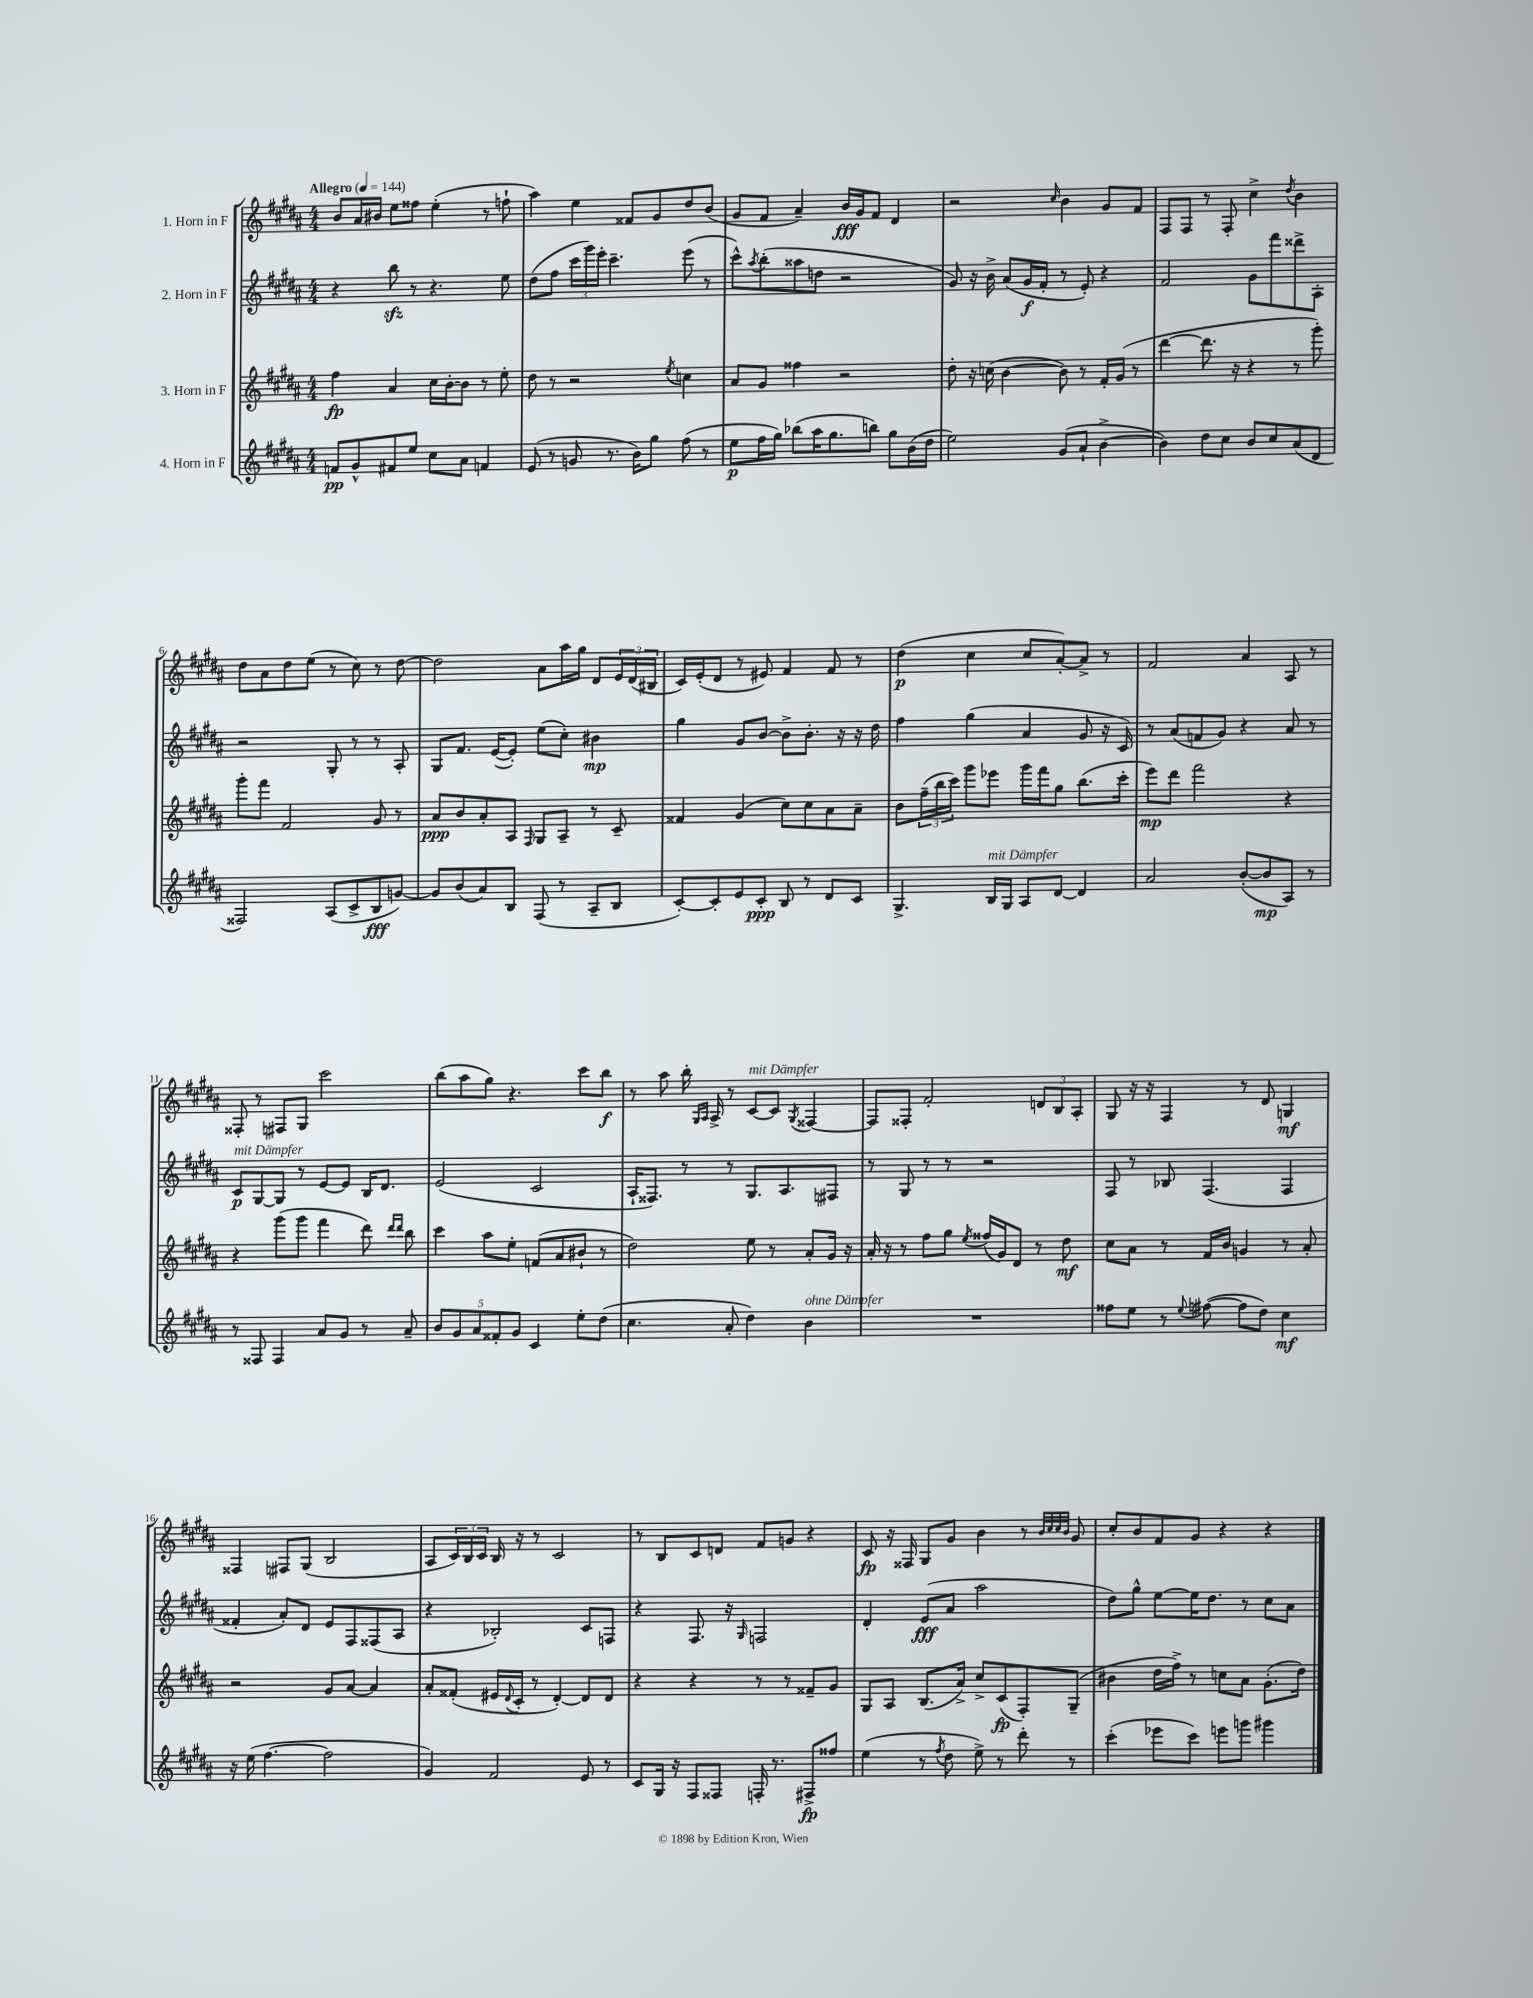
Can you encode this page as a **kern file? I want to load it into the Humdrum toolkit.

**kern	**dynam	**kern	**dynam	**kern	**dynam	**kern	**dynam
*part4	*part4	*part3	*part3	*part2	*part2	*part1	*part1
*staff4	*staff4	*staff3	*staff3	*staff2	*staff2	*staff1	*staff1
*I"4. Horn in F	*	*I"3. Horn in F	*	*I"2. Horn in F	*	*I"1. Horn in F	*
*clefG2	*	*clefG2	*	*clefG2	*	*clefG2	*
*k[f#c#g#d#a#]	*	*k[f#c#g#d#a#]	*	*k[f#c#g#d#a#]	*	*k[f#c#g#d#a#]	*
*M4/4	*	*M4/4	*	*M4/4	*	*M4/4	*
*MM144	*	*MM144	*	*MM144	*	*MM144	*
=1	=1	=1	=1	=1	=1	=1	=1
!	!	!	!	!	!	!LO:TX:a:B:t=Allegro	!
8fn/L	pp	4ff#\	fp	4r	.	8b/L	.
8g#^^/	.	.	.	.	.	16a#/L	.
.	.	.	.	.	.	16b#X/JJ	.
8f#X/	.	4a#/	.	8bbzz\	.	8ee\L	.
8ee/J	.	.	.	8r	.	8ff##X\J	.
8cc#\L	.	16cc#\LL	.	4.r	.	(4ee'\	.
.	.	[16b'\J	.	.	.	.	.
8a#\J	.	8b\J]	.	.	.	.	.
4fn/	.	8r	.	.	.	8r	.
.	.	8ee'\	.	8ee\	.	8ffn`\	.
=2	=2	=2	=2	=2	=2	=2	=2
(8e/	.	8dd#\	.	(8dd#\L	.	4aa#\)	.
8r	.	8r	.	8ff#\J	.	.	.
8gn/	.	2r	.	24ccc#\LL	.	4ee\	.
.	.	.	.	24ggg#\)	.	.	.
.	.	.	.	24eee'\JJ	.	.	.
8.r	.	.	.	4.ccc#~\	.	.	.
.	.	.	.	.	.	8f##X/L	.
16b\KL)	.	.	.	.	.	.	.
8gg#\J	.	.	.	.	.	8g#/	.
.	.	8qee/	.	.	.	.	.
(8ff#\	.	4ccn\	.	(8eee\	.	8dd#/	.
8r	.	.	.	8r	.	(8b/J	.
=3	=3	=3	=3	=3	=3	=3	=3
8ee\L	p	8a#/L	.	8ccc#^^\L)	.	8g#/L	.
.	.	.	.	8qaa#/	.	.	.
16ff#\L	.	8g#/J	.	(8bb'\	.	8f#/J	.
16gg#\JJ)	.	.	.	.	.	.	.
(8bb-X\L	.	4ff##X\	.	8aa##X\	.	4a#~/)	.
16aa#\K	.	.	.	8ddn\J	.	.	.
8.gg#\	.	.	.	.	.	.	.
.	.	2r	.	2r	.	16b/LL	fff
.	.	.	.	.	.	16g#/J	.
8bbn\J)	.	.	.	.	.	8f#/J	.
8gg#\L	.	.	.	.	.	4d#/	.
(16b\L	.	.	.	.	.	.	.
16dd#\JJ	.	.	.	.	.	.	.
=4	=4	=4	=4	=4	=4	=4	=4
2ee\)	.	8dd#'\	.	8g#/)	.	2r	.
.	.	16r	.	16r	.	.	.
.	.	(16ccn\	.	16b^\	.	.	.
.	.	[4b\	.	(8a#/L	.	.	.
.	.	.	.	16g#/L	f	.	.
.	.	.	.	16f#'/JJ	.	.	.
.	.	.	.	.	.	16qqcc#/	.
(8g#/L	.	8b\])	.	8r	.	4b\	.
8a#`/J	.	8r	.	8e'/)	.	.	.
[4b^\	.	16f#'/LL	.	4r	.	8g#/L	.
.	.	(16g#/JJ	.	.	.	.	.
.	.	8r	.	.	.	8f#/J	.
=5	=5	=5	=5	=5	=5	=5	=5
4b\])	.	[4ddd#\	.	2f#/	.	8F#/L	.
.	.	.	.	.	.	8F#/J	.
8dd#\L	.	8.ddd#\]	.	.	.	8r	.
8cc#\J	.	.	.	.	.	8F#'/	.
.	.	16r	.	.	.	.	.
8b/L	.	4r	.	8g#\L	.	4cc#^\	.
8cc#/	.	.	.	8fff#\	.	.	.
.	.	.	.	.	.	8qdd#/	.
(8a#/	.	8r	.	8ddd##X^\	.	4b\	.
8d#/J	.	8ggg#'\)	.	8A#'\J	.	.	.
!!LO:LB:g=z
=6	=6	=6	=6	=6	=6	=6	=6
2F##X/)	.	8ggg#'\L	.	2r	.	8dd#\L	.
.	.	8fff#\J	.	.	.	8a#\	.
.	.	2f#/	.	.	.	8dd#\	.
.	.	.	.	.	.	(8ee\J	.
(8A#/L	.	.	.	8G#'/	.	8r	.
8c#^/	.	.	.	8r	.	8cc#\)	.
8B/	fff	8g#/	.	8r	.	8r	.
[8gn/J)	.	8r	.	8A#'/	.	[8dd#\	.
=7	=7	=7	=7	=7	=7	=7	=7
8g/L]	.	8a#/L	ppp	8G#/L	.	2dd#\]	.
(8b/	.	8b/	.	8.f#/J	.	.	.
8a#/)	.	8a#'/	.	.	.	.	.
.	.	.	.	([16e/KL	.	.	.
8B/J	.	8A#/J	.	8e'/J])	.	.	.
.	.	16qqF#/	.	.	.	.	.
(8F#/	.	8G#/L	.	(8ee\L	.	8a#\L	.
8r	.	8A#~/J	.	8cc#'\J)	.	16aa#\L	.
.	.	.	.	.	.	16gg#\JJ	.
8A#~/L	.	8r	.	4b#X\	mp	8d#/L	.
8B/J	.	8c#~/	.	.	.	24e/L	.
.	.	.	.	.	.	(24d#/	.
.	.	.	.	.	.	24B#X/JJ	.
=8	=8	=8	=8	=8	=8	=8	=8
[8c#'/L)	.	4f##X/	.	4gg#\	.	16c#/LL)	.
.	.	.	.	.	.	(16e'/J	.
8c#'/]	.	.	.	.	.	8d#/J	.
8e/	.	(4g#/	.	8g#/L	.	8r	.
8c#'/J	ppp	.	.	[8b/J	.	8e#X/)	.
8B/	.	8cc#\L)	.	8b^\L]	.	4f#/	.
8r	.	8cc#\	.	8.b'\J	.	.	.
8d#/L	.	8a#\	.	.	.	8f#/	.
.	.	.	.	16r	.	.	.
8c#/J	.	8a#~\J	.	16r	.	8r	.
.	.	.	.	16dd#\	.	.	.
=9	=9	=9	=9	=9	=9	=9	=9
4.G#^/	.	8b\L	.	4ff#\	.	(4dd#\	p
.	.	(24ff#~\L	.	.	.	.	.
.	.	24bb\	.	.	.	.	.
.	.	24ccc#\JJ)	.	.	.	.	.
.	.	8ggg#\L	.	(4gg#\	.	4cc#\	.
!LO:TX:a:i:t=mit Dämpfer	!	!	!	!	!	!	!
16B/LL	.	8eee-X\J	.	.	.	.	.
16G#/JJ	.	.	.	.	.	.	.
8A#/L	.	16ggg#\LL	.	4a#/	.	8cc#/L	.
.	.	16fff#\J	.	.	.	.	.
[8d#/J	.	8gg#\J	.	.	.	[8a#'/)	.
4d#/]	.	(8.bb\L	.	8g#/	.	8a#^/J]	.
.	.	.	.	16r	.	8r	.
.	.	16ccc#'\Jk	.	16c#/)	.	.	.
=10	=10	=10	=10	=10	=10	=10	=10
2a#/	.	8eee\L)	mp	8r	.	2f#/	.
.	.	8ddd#\J	.	(8a#/L	.	.	.
.	.	2fff#\	.	8fn/	.	.	.
.	.	.	.	8g#/J)	.	.	.
([8b'/L	.	.	.	4r	.	4a#/	.
8b/]	mp	.	.	.	.	.	.
8A#/J)	.	4r	.	8a#/	.	8A#/	.
8r	.	.	.	8r	.	8r	.
!!LO:LB:g=z
=11	=11	=11	=11	=11	=11	=11	=11
!	!	!	!	!LO:TX:a:i:t=mit Dämpfer	!	!	!
8r	.	4r	.	8c#/L	p	8F##X'/	.
8F##X/	.	.	.	[8G#/	.	8r	.
4F##/	.	(8ggg#\L	.	8G#/J]	.	8F#X/L	.
.	.	8ggg#\J	.	8r	.	8G#/J	.
8a#/L	.	4fff#\	.	[8e/L	.	2ccc#\	.
8g#/J	.	.	.	8e/J]	.	.	.
8r	.	8ddd#\)	.	16B/KL	.	.	.
.	.	.	.	8.d#/J	.	.	.
.	.	16qqddd#/LL	.	.	.	.	.
.	.	16qqddd#/JJ	.	.	.	.	.
8a#~/	.	8bb\	.	.	.	.	.
=12	=12	=12	=12	=12	=12	=12	=12
10b/L	.	4ccc#\	.	(2e/	.	(8bb\L	.
10g#/	.	.	.	.	.	.	.
.	.	.	.	.	.	8aa#\	.
10a#/	.	.	.	.	.	.	.
.	.	8aa#\L	.	.	.	8gg#\J)	.
10f##X'/	.	.	.	.	.	.	.
.	.	8ee'\J	.	.	.	4.r	.
10g#/J	.	.	.	.	.	.	.
4c#/	.	(8fn/L	.	2c#/	.	.	.
.	.	8a#/	.	.	.	.	.
8ee'\L	.	8b#X`/J	.	.	.	8ccc#\L	.
(8dd#\J	.	8r	.	.	.	8bb\J	f
=13	=13	=13	=13	=13	=13	=13	=13
4.cc#\	.	2dd#\)	.	16A#`/KL	.	8r	.
.	.	.	.	8.F##X/J)	.	.	.
.	.	.	.	.	.	8aa#\	.
.	.	.	.	8r	.	16bb'\	.
.	.	.	.	.	.	16qqG#/LL	.
.	.	.	.	.	.	16qqA#/JJ	.
.	.	.	.	.	.	16A#^/	.
8a#'/	.	.	.	8r	.	8r	.
!	!	!	!	!	!	!LO:TX:a:i:t=mit Dämpfer	!
4dd#\)	.	8ee\	.	8.G#/L	.	[8c#/L	.
.	.	8r	.	.	.	8c#/J]	.
.	.	.	.	8.A#/	.	.	.
.	.	.	.	.	.	8qG#/	.
!LO:TX:a:i:t=ohne Dämpfer	!	!	!	!	!	!	!
4b\	.	8a#'/L	.	.	.	[4F##X/	.
.	.	16g#/Jk	.	8F#X/J	.	.	.
.	.	16r	.	.	.	.	.
=14	=14	=14	=14	=14	=14	=14	=14
1r	.	16a#'/	.	8r	.	8F##/L]	.
.	.	16r	.	.	.	.	.
.	.	8r	.	8G#/	.	8F##X'/J	.
.	.	8ff#\L	.	8r	.	2f#'/	.
.	.	8gg#\J	.	8r	.	.	.
.	.	8qee/	.	.	.	.	.
.	.	(16ff##X/LL	.	2r	.	.	.
.	.	16g#/J)	.	.	.	.	.
.	.	8d#/J	.	.	.	.	.
.	.	8r	.	.	.	12dn/L	.
.	.	.	.	.	.	12B/	.
.	.	8dd#\	mf	.	.	.	.
.	.	.	.	.	.	12A#'/J	.
=15	=15	=15	=15	=15	=15	=15	=15
8ff##X\L	.	8cc#\L	.	8F#/	.	8G#/	.
8ee\J	.	8a#\J	.	8r	.	16r	.
.	.	.	.	.	.	16r	.
8r	.	8r	.	8B-X/	.	4F#/	.
8qqee/	.	.	.	.	.	.	.
([8ff#X\	.	16f#/LL	.	(4.F#/	.	.	.
.	.	16b/JJ	.	.	.	.	.
8ff#\L]	.	4gn/	.	.	.	8r	.
8dd#\J)	.	.	.	.	.	8d#/	.
4cc#\	mf	8r	.	4F#/	.	4Gn/	mf
.	.	8a#'/	.	.	.	.	.
!!LO:LB:g=z
=16	=16	=16	=16	=16	=16	=16	=16
16r	.	2r	.	4f##X'/	.	4F##X/	.
(16ee\	.	.	.	.	.	.	.
[4.ff#\	.	.	.	.	.	.	.
.	.	.	.	8a#'/L)	.	8F#X/L	.
.	.	.	.	8d#/J	.	(8G#/J	.
2ff#\]	.	8g#/L	.	8e/L	.	2B/	.
.	.	[8a#/J	.	8F#/	.	.	.
.	.	4a#/]	.	(8F##X/	.	.	.
.	.	.	.	8A#/J	.	.	.
=17	=17	=17	=17	=17	=17	=17	=17
4g#/)	.	8a#'/L	.	4r	.	8A#/L	.
.	.	(8f##X'/J	.	.	.	24c#/L)	.
.	.	.	.	.	.	24B/	.
.	.	.	.	.	.	24c#/JJ	.
2f#/	.	16e#X/LL	.	2B-X'/)	.	16B/	.
.	.	8qqd#/	.	.	.	.	.
.	.	16c#'/JJ	.	.	.	16r	.
.	.	8r	.	.	.	8r	.
.	.	[4d#'/)	.	.	.	2c#/	.
8e/	.	8d#/L]	.	8c#/L	.	.	.
8r	.	8d#/J	.	8Fn/J	.	.	.
=18	=18	=18	=18	=18	=18	=18	=18
8c#/L	.	4r	.	4r	.	8r	.
16G#/Jk	.	.	.	.	.	8B/L	.
16r	.	.	.	.	.	.	.
8F#/L	.	4r	.	8.F#/	.	8c#/	.
8F##X/J	.	.	.	.	.	8dn/J	.
.	.	.	.	16r	.	.	.
.	.	.	.	16qqG#/	.	.	.
16Fn'/	.	8r	.	2Fn/	.	8f#/L	.
8.r	.	.	.	.	.	.	.
.	.	8r	.	.	.	8gn/J	.
8F#X^/L	fp	8f##X~/L	.	.	.	4r	.
8ff##X/J	.	8g#/J	.	.	.	.	.
=19	=19	=19	=19	=19	=19	=19	=19
(4ee\	.	8G#/L	.	4d#'/	.	8c#/	fp
.	.	8A#/J	.	.	.	16r	.
.	.	.	.	.	.	16F##X/	.
8r	.	(8.B/L	.	(8e/L	fff	8G#/L	.
8qff#/	.	.	.	.	.	.	.
8dd#\	.	.	.	8a#/J	.	8g#/J	.
.	.	16a#^/Jk)	.	.	.	.	.
8ee^\)	.	8cc#^/L	.	2aa#\	.	4b\	.
8r	.	(8c#/	fp	.	.	.	.
8ddd#'\	.	8F#'/)	.	.	.	8r	.
.	.	.	.	.	.	32qqb/LLL	.
.	.	.	.	.	.	32qqcc#/	.
.	.	.	.	.	.	32qqcc#/	.
.	.	.	.	.	.	32qqb/JJJ	.
8r	.	(8G#~/J	.	.	.	8g#/	.
=20	=20	=20	=20	=20	=20	=20	=20
(4ccc#'\	.	4b#X\	.	8dd#\L)	.	8cc#'/L	.
.	.	.	.	8gg#^^\J	.	8b/	.
8eee-X\L	.	16dd#\LL	.	[8ee\L	.	8f#/	.
.	.	16ff#^\JJ)	.	.	.	.	.
8ccc#\J)	.	8r	.	16ee\K]	.	8g#/J	.
.	.	.	.	8.dd#\J	.	.	.
8eeen\L	.	8ccn\L	.	.	.	4r	.
8gggn\J	.	8a#\J	.	8r	.	.	.
4ggg#X\	.	(8.g#'\L	.	8cc#\L	.	4r	.
.	.	.	.	8a#\J	.	.	.
.	.	16dd#\Jk)	.	.	.	.	.
==	==	==	==	==	==	==	==
*-	*-	*-	*-	*-	*-	*-	*-
